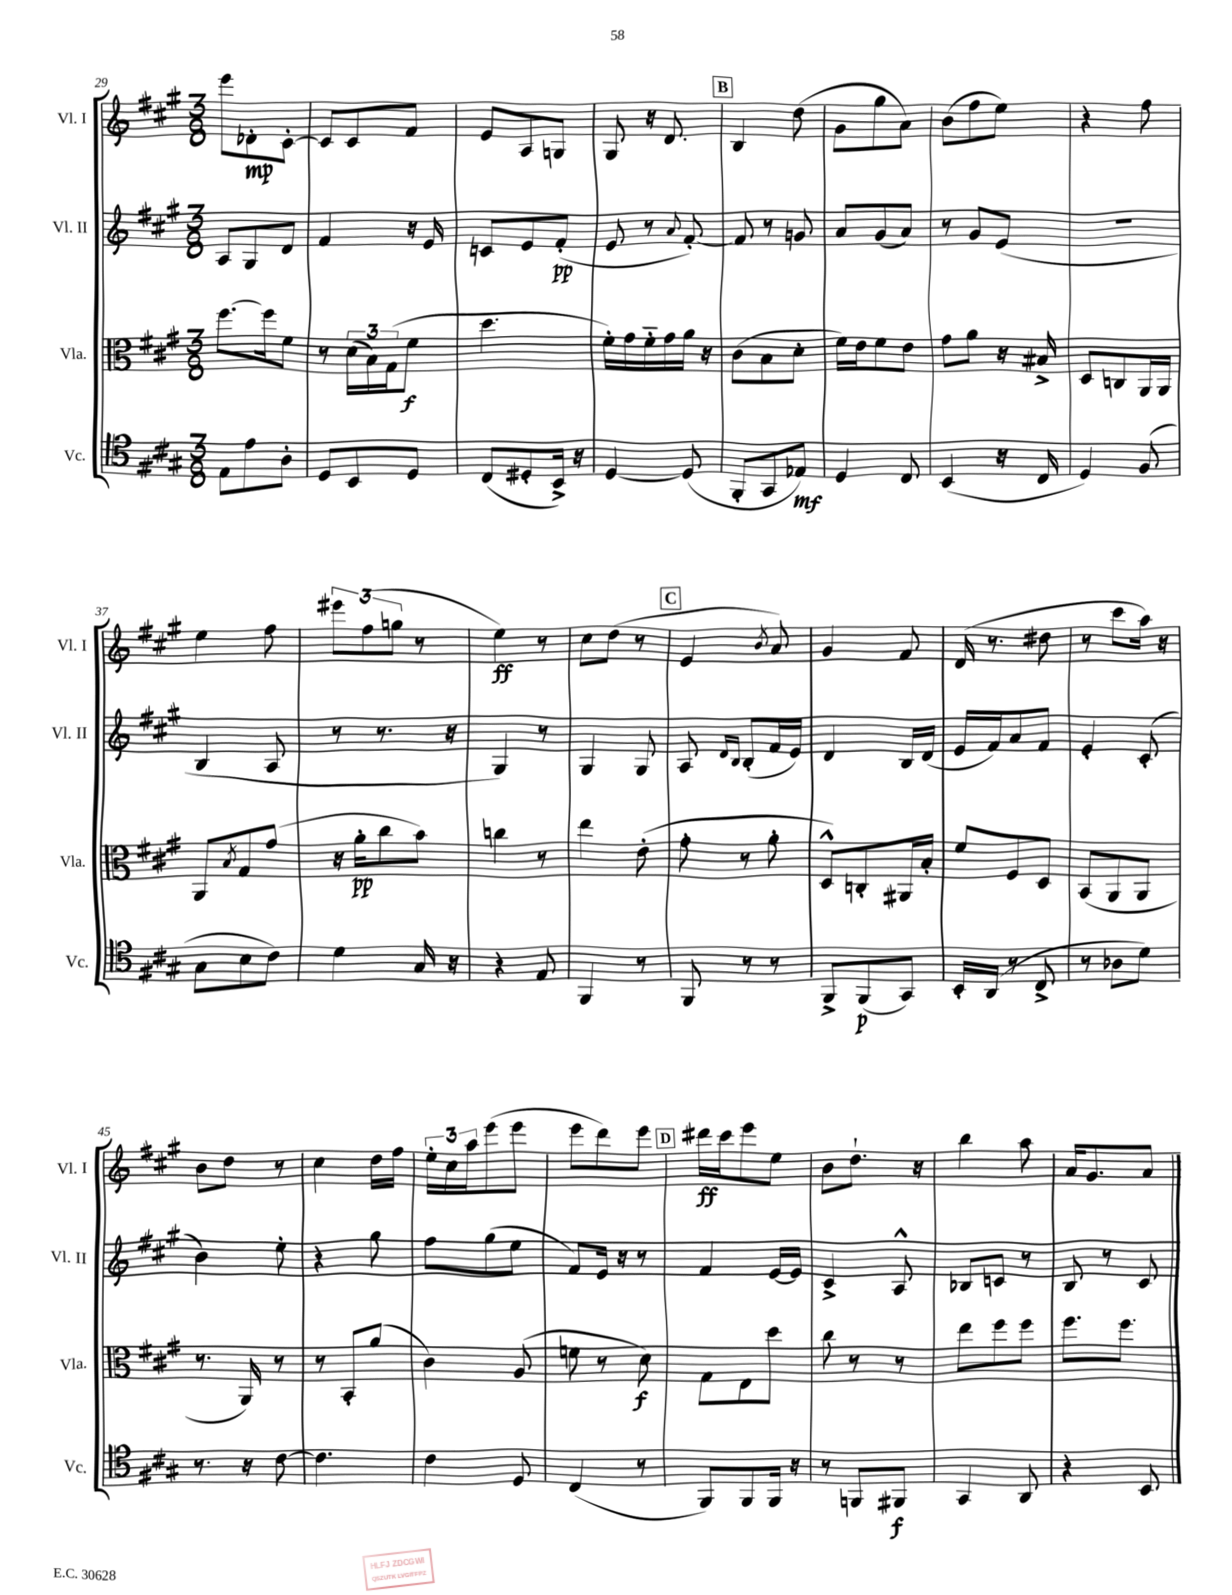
<<
\new StaffGroup <<
\new Staff = "s0" \with { instrumentName = "Vl. I" shortInstrumentName = "Vl. I" } {
    \clef treble \key a \major \numericTimeSignature \time 3/8
    e'''8 des'8-.\mp cis'8~-. |
    cis'8 cis'8 fis'8 |
    e'8 a8 g8 |
    gis8 r16 d'8. |
    \mark \markup { \box "B" } b4 d''8( |
    gis'8 gis''8 a'8) |
    b'8( fis''8 e''8) |
    r4 fis''8 |
    e''4 fis''8 |
    \tuplet 3/2 { eis'''8 fis''8( g''8 } r8 |
    e''4\ff) r8 |
    cis''8 d''8( r8 |
    \mark \markup { \box "C" } e'4 \acciaccatura { b'8 } a'8) |
    gis'4 fis'8 |
    d'16( r8. dis''8 |
    r8 cis'''8 a''16) r16 |
    b'8 d''8 r8 |
    cis''4 d''16 fis''16 |
    \tuplet 3/2 { e''16-. cis''16 a''16 } e'''8( e'''8 |
    e'''8 d'''8) e'''8 |
    \mark \markup { \box "D" } dis'''16\ff cis'''16 e'''8 e''8 |
    b'8 d''8.-! r16 |
    b''4 a''8 |
    a'16 gis'8. a'8 \bar "|." |
}
\new Staff = "s1" \with { instrumentName = "Vl. II" shortInstrumentName = "Vl. II" } {
    \clef treble \key a \major \numericTimeSignature \time 3/8
    a8 gis8 d'8 |
    fis'4 r16 e'16 |
    c'8 e'8 fis'8-.\pp( |
    e'8 r8 \appoggiatura { a'8 } fis'8~-.) |
    \mark \markup { \box "B" } fis'8 r8 g'8 |
    a'8 gis'8( a'8) |
    r8 gis'8 e'8( |
    R4. |
    b4 a8 |
    r8 r8. r16 |
    gis4) r8 |
    gis4 gis8 |
    \mark \markup { \box "C" } a8 \grace { d'16 b16 } b8-.( fis'16 e'16) |
    d'4 b16 d'16( |
    e'16 fis'16) a'8 fis'8 |
    e'4-. cis'8-.( |
    b'4) e''8-. |
    r4 gis''8 |
    fis''8 gis''8( e''8 |
    fis'8) e'16 r16 r8 |
    \mark \markup { \box "D" } fis'4 e'16~ e'16 |
    cis'4-> a8-^ |
    bes8 c'8 r8 |
    b8 r8 cis'8 \bar "|." |
}
\new Staff = "s2" \with { instrumentName = "Vla." shortInstrumentName = "Vla." } {
    \clef alto \key a \major \numericTimeSignature \time 3/8
    fis''8.~ fis''16 fis'8 |
    r8 \tuplet 3/2 { d'16( b16) gis16( } fis'8\f |
    d''4. |
    fis'16-.) gis'16 fis'16-_ gis'16 a'16 r16 |
    \mark \markup { \box "B" } cis'8( b8 d'8-. |
    fis'16) e'16 fis'8 e'8 |
    gis'8 a'8 r16 bis16-> |
    d8 c8 a,16 a,16 |
    a,8 \acciaccatura { b8 } gis8 gis'8( |
    r16 a'16-.\pp cis''8 b'8) |
    c''4 r8 |
    e''4 e'8-.( |
    \mark \markup { \box "C" } gis'8-. r8 a'8-. |
    d8-^) c8-. ais,16 b16-. |
    fis'8 fis8 d8 |
    b,8( a,8 a,8 |
    r8. a,16) r8 |
    r8 b,8-. a'8( |
    cis'4) a8( |
    f'8 r8 d'8\f) |
    \mark \markup { \box "D" } gis8 e8 d''8 |
    cis''8 r8 r8 |
    e''8 fis''8 fis''8 |
    fis''8. fis''8. \bar "|." |
}
\new Staff = "s3" \with { instrumentName = "Vc." shortInstrumentName = "Vc." } {
    \clef tenor \key a \major \numericTimeSignature \time 3/8
    e8 e'8 a8-. |
    d8 b,8 d8 |
    cis8( dis8-. b,16->) r16 |
    d4~ d8( |
    \mark \markup { \box "B" } fis,8-. gis,8 ees8\mf) |
    d4 cis8 |
    b,4( r16 cis16 |
    d4) fis8( |
    gis8 b8 cis'8) |
    d'4 gis16 r16 |
    r4 e8 |
    fis,4 r8 |
    \mark \markup { \box "C" } fis,8 r8 r8 |
    fis,8-> fis,8\p( gis,8) |
    b,16-. a,16( r8 cis8-> |
    r8 aes8 d'8) |
    r8. r16 cis'8~ |
    cis'4. |
    cis'4 d8 |
    cis4( r8 |
    \mark \markup { \box "D" } fis,8) fis,8 fis,16 r16 |
    r8 f,8 fis,8\f |
    gis,4 a,8 |
    r4 b,8 \bar "|." |
}
>>
>>
\layout { \context { \Score currentBarNumber = #29 } }
